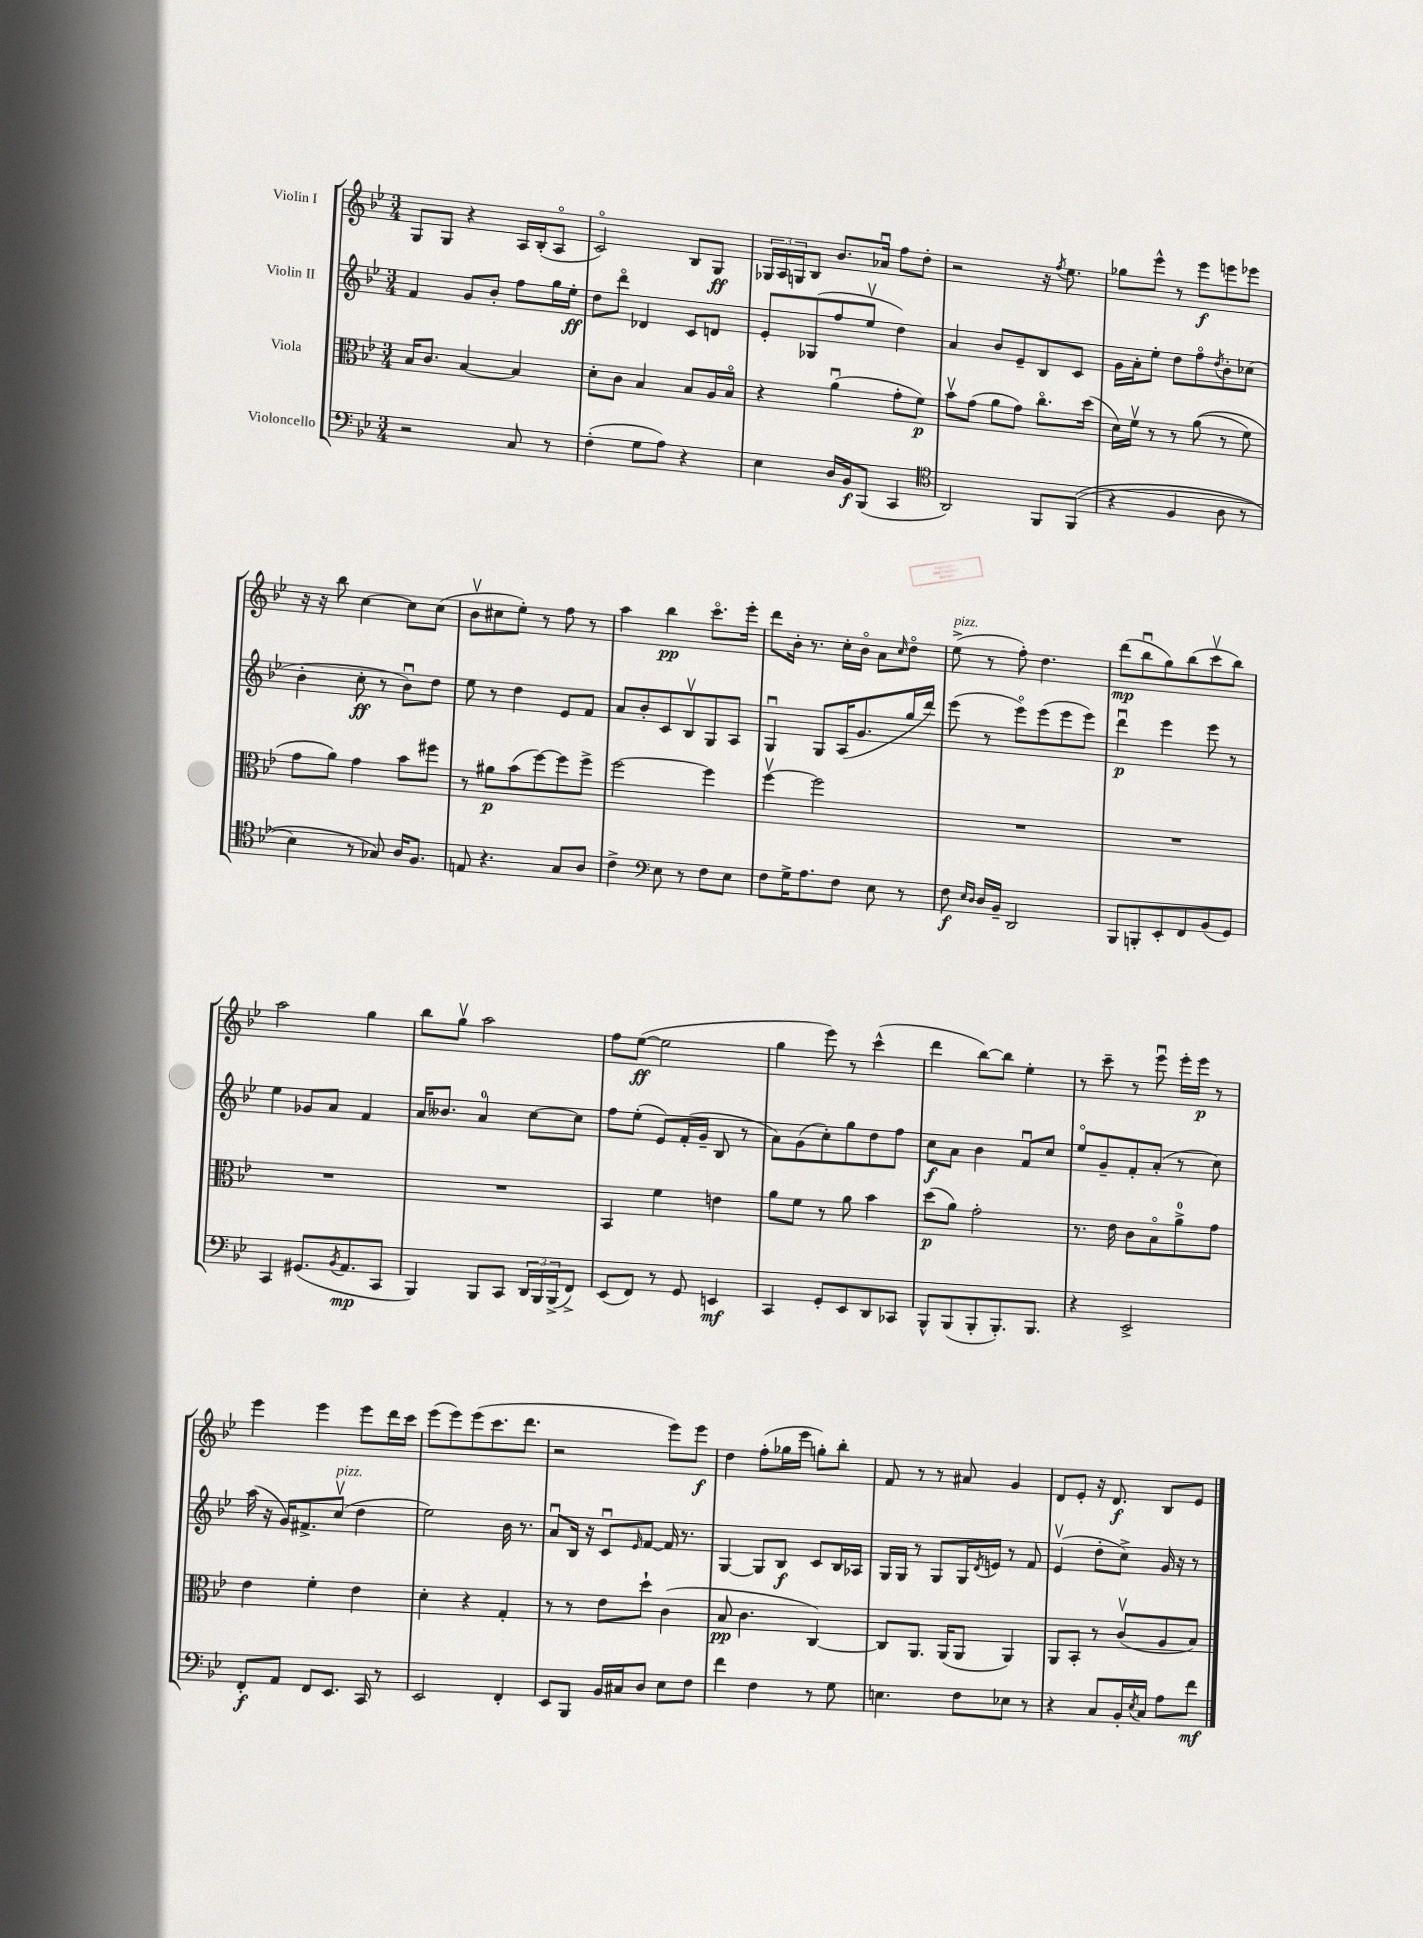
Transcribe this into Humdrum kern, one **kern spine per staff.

**kern	**kern	**kern	**kern
*staff4	*staff3	*staff2	*staff1
*clefF4	*clefC3	*clefG2	*clefG2
*k[b-e-]	*k[b-e-]	*k[b-e-]	*k[b-e-]
*M3/4	*M3/4	*M3/4	*M3/4
2r	16B-/LK	4f/	8G/L
.	8.c/J	.	.
.	.	.	8G/J
.	[4B-/	8g/L	4r
.	.	8b-'/J	.
8C/	4B-/]	8ff\L	16A/LL
.	.	.	(16B-'/J
8r	.	16gg\L	8Ao/J
.	.	16ee-'\JJ	.
=	=	=	=
(4F'\	8d'\L	8dd\L	2co/)
.	8c\J	8dddo\J	.
8G\L	4B-/	4d-/	.
8A\J)	.	.	.
4r	8B-/L	8c/L	8B-/L
.	16A/L	8d/J	8G/J
.	16B-o/JJ	.	.
=	=	=	=
4E-\	4r	8e-'/L	24G-/LL
.	.	.	24A/
.	.	.	24G/J
.	.	(8G-/	8B-/J
16D/LL	(4au\	8ff/	8.b-/L
16BB-/J	.	.	.
(8BBB-/J	.	8ee-v/J	.
.	.	.	16a-u/Jk
4CC/	8g'\L	4dd\)	8ff\L
.	8f\J)	.	8dd'\J
=	=	=	=
*clefC4	*	*	*
2AA/)	8b-v\L	4a/	2r
.	(8g\J	.	.
.	8a\L	8b-/L	.
.	8g\J)	8e-~/	.
8FF/L	8.cco\L	8B-/	16r
.	.	.	8qff/
.	.	.	8.ee-\
&((8FF/J	.	8c/J	.
.	(16dd\Jk	.	.
=	=	=	=
4r	16d\LL)	16g\LL	8gg-\L
.	16fv\JJ	16a'\J	.
.	8r	8ee-'\J	8eee-^^\J
4F/	8r	8dd\L	8r
.	&((8a\	8ffo\	8eee-\L
.	.	8qdd/	.
8A\	8r	8b-'\	8eee\
8r	8f\)	(8cc-\J	8eee-\J
=	=	=	=
4B-\)	8g\L	4b-'\	16r
.	.	.	16r
.	8a\J&)	.	8bb-\
8r	4g\	8cc'\	[4cc\
8G-/&)	.	8r	.
16A/LK	8b-\L	8b-u\L)	8cc\]L
8.F/J	.	.	.
.	8ff#\J	8dd\J	(8cc\J
=	=	=	=
8E/	8r	8ee-\	8b-v\L
4.r	8a#\L	8r	8cc#\
.	(8b-\	4dd\	8ee-'\J)
.	[8ff\)	.	8r
8G/L	8ff\]	8e-/L	8ff\
8A/J	8ff^\J	8f/J	8r
=	=	=	=
4c^\	[2ff\	8a/L	4aa\
.	.	8b-'/	.
*clefF4	*	*	*
8E-\	.	8c/	4bb-\
8r	.	8B-v/	.
8F\L	4ff\]	8G/	8.ccco\L
8E-\J	.	8A/J	.
.	.	.	16eee-'\Jk
=	=	=	=
8F\L	[4ffv\	4Gu/	8ddd\L
16G^\K	.	.	16b-'\Jk
8.A\	.	.	8.r
.	2ff\]	8G/L	.
8F\J	.	(16A/K	16cc'\LL
.	.	8.g/	16b-o\JJ
8E-\	.	.	8a\L
.	.	.	16qqcc/
8r	.	16gg/L	8ddo\J
.	.	16ddd/JJ)	.
=	=	=	=
8F\	2.r	(8eee-\	(8ee-^\
16qqE-/LL	.	.	.
16qqD/JJ	.	.	.
16D/LL	.	8r	8r
16BB-~/JJ	.	.	.
2DD/	.	8eee-o\L)	8ff'\)
.	.	(8eee-\	4.dd\
.	.	8eee-\	.
.	.	8eee-\J)	.
=	=	=	=
8BBB-/L	2.r	4dddu\	(8ddd\L
8BBB'/	.	.	8bb-u\
8EE-'/	.	4eee-\	8gg\)
8FF/	.	.	(8bb-\
(8BB-/	.	8eee-\	8cccv\
8GG/J)	.	8r	8bb-\J)
=	=	=	=
4CC/	2.r	4ee-\	2aa\
(8.GG#/L	.	8g-/L	.
.	.	8a/J	.
8qBB-/	.	.	.
8.AA/	.	.	.
.	.	4f/	4gg\
8CC/J	.	.	.
=	=	=	=
4BBB-/)	2.r	16a/LK	8bb-\L
.	.	8.b--/J	.
.	.	.	8ggv\J
8BBB-/L	.	4a/	2aa\
8CC/J	.	.	.
24DD/LL	.	[8cc\L	.
24BBB-/	.	.	.
(24BBB-^/J	.	.	.
8FF^/J)	.	8cc\]J	.
=	=	=	=
(8EE-/L	4BB-/	8ff\L	8ff\L
8FF/J)	.	(8ee-'\J	([8ee-\J
8r	4f\	8e-/L)	2ee-\]
8GG/	.	(16f'/L	.
.	.	16g~/JJ	.
4EE/	4e\	8B-/	.
.	.	8r	.
=	=	=	=
4CC/	8a\L	8a\L)	4gg\
.	8f\J	(8g\	.
8GG'/L	8r	8cc'\)	8eee-\)
8EE-/	8a\	8gg\	8r
8DD/	4b-\	8dd\	(4ccc^^\
8CC-/J	.	8ff\J	.
=	=	=	=
8BBB-^^/L	(8dd\L	8cc\L	4ddd\
(8BBB-/	8a\J)	8a\J	.
8BBB-'/	2g'\	4b-\	[8bb-\L)
8.BBB-'/)	.	.	8bb-\]J
.	.	8fu/L	4ee-'\
8.BBB-/J	.	.	.
.	.	8cc/J	.
=	=	=	=
4r	8.r	8ee-o/L	8r
.	.	8g~/	8ccc~\
.	16e-\	.	.
2EE-^/	8c\L	8f'/	8r
.	8B-o\	(8a'/J	8eee-u\
.	8a^\	8r	16eee-'\LL
.	.	.	16eee-\JJ
.	8g\J	8cc\)	8r
=	=	=	=
8FF'/L	4e-\	(16aa\	4eee-\
.	.	16r	.
8AA/J	.	16g/LK)	.
.	.	8.f#^/	.
8FF/L	4f'\	.	4eee-\
8.EE-/J	.	(8ccv/J	.
.	4e-\	4dd\	8eee-\L
16CC/	.	.	.
8r	.	.	16ddd\L
.	.	.	16ccc\JJ
=	=	=	=
2EE-/	4d'\	2ee-\)	(8eee-\L
.	.	.	8eee-\)
.	4r	.	(8eee-\
.	.	.	8.ccc\
4FF'/	4G'/	16b-\	.
.	.	8.r	8.ddd\J
=	=	=	=
8EE-/L	8r	8au/L	2r
8BBB-/J	8r	16B-/Jk	.
.	.	16r	.
16BB-/LL	8e-\L	8cu/L	.
16C#/J	.	.	.
.	.	16qqe-/	.
8D/J	8dd`\J	[8f/J	.
8E-\L	(4c\	16f/]	8eee-\L)
.	.	8.r	.
8F\J	.	.	8eee-\J
=	=	=	=
4f\	8B-/	[4G/	4dd\
.	4.c\	.	.
4F\	.	8G/]L	(8ff'\L
.	.	8B-/J	16gg-\L
.	.	.	16eee-\JJ
8r	[4C/)	8c/L	8gg'\L)
8G\	.	16B-/L	8bb-'\J
.	.	16A-/JJ	.
=	=	=	=
4.E\	8C/]L	16G/LL	8f/
.	.	16G/JJ	.
.	8.AA/J	8r	8r
.	.	8G/L	8r
.	(16AA/LK	.	.
8F\L	8AA/J	16G/L	8a#/
.	.	8qd/	.
.	.	16e/JJ	.
8E-\J	4AA/)	8r	4g/
8r	.	8f/	.
=	=	=	=
4r	8AA/L	(4e-v/	8d/L
.	8BB-'/J	.	8e-'/J
8C/L	8r	8dd'\L	16r
.	.	.	8.d/
16BB-'/L	(8cv/L	8cc^\J)	.
8qE-/	.	.	.
16C/JJ	.	.	.
8A\L	8A/	16g/	8B-/L
.	.	16r	.
8f\J	8B-/J)	8r	8e-/J
==	==	==	==
*-	*-	*-	*-
